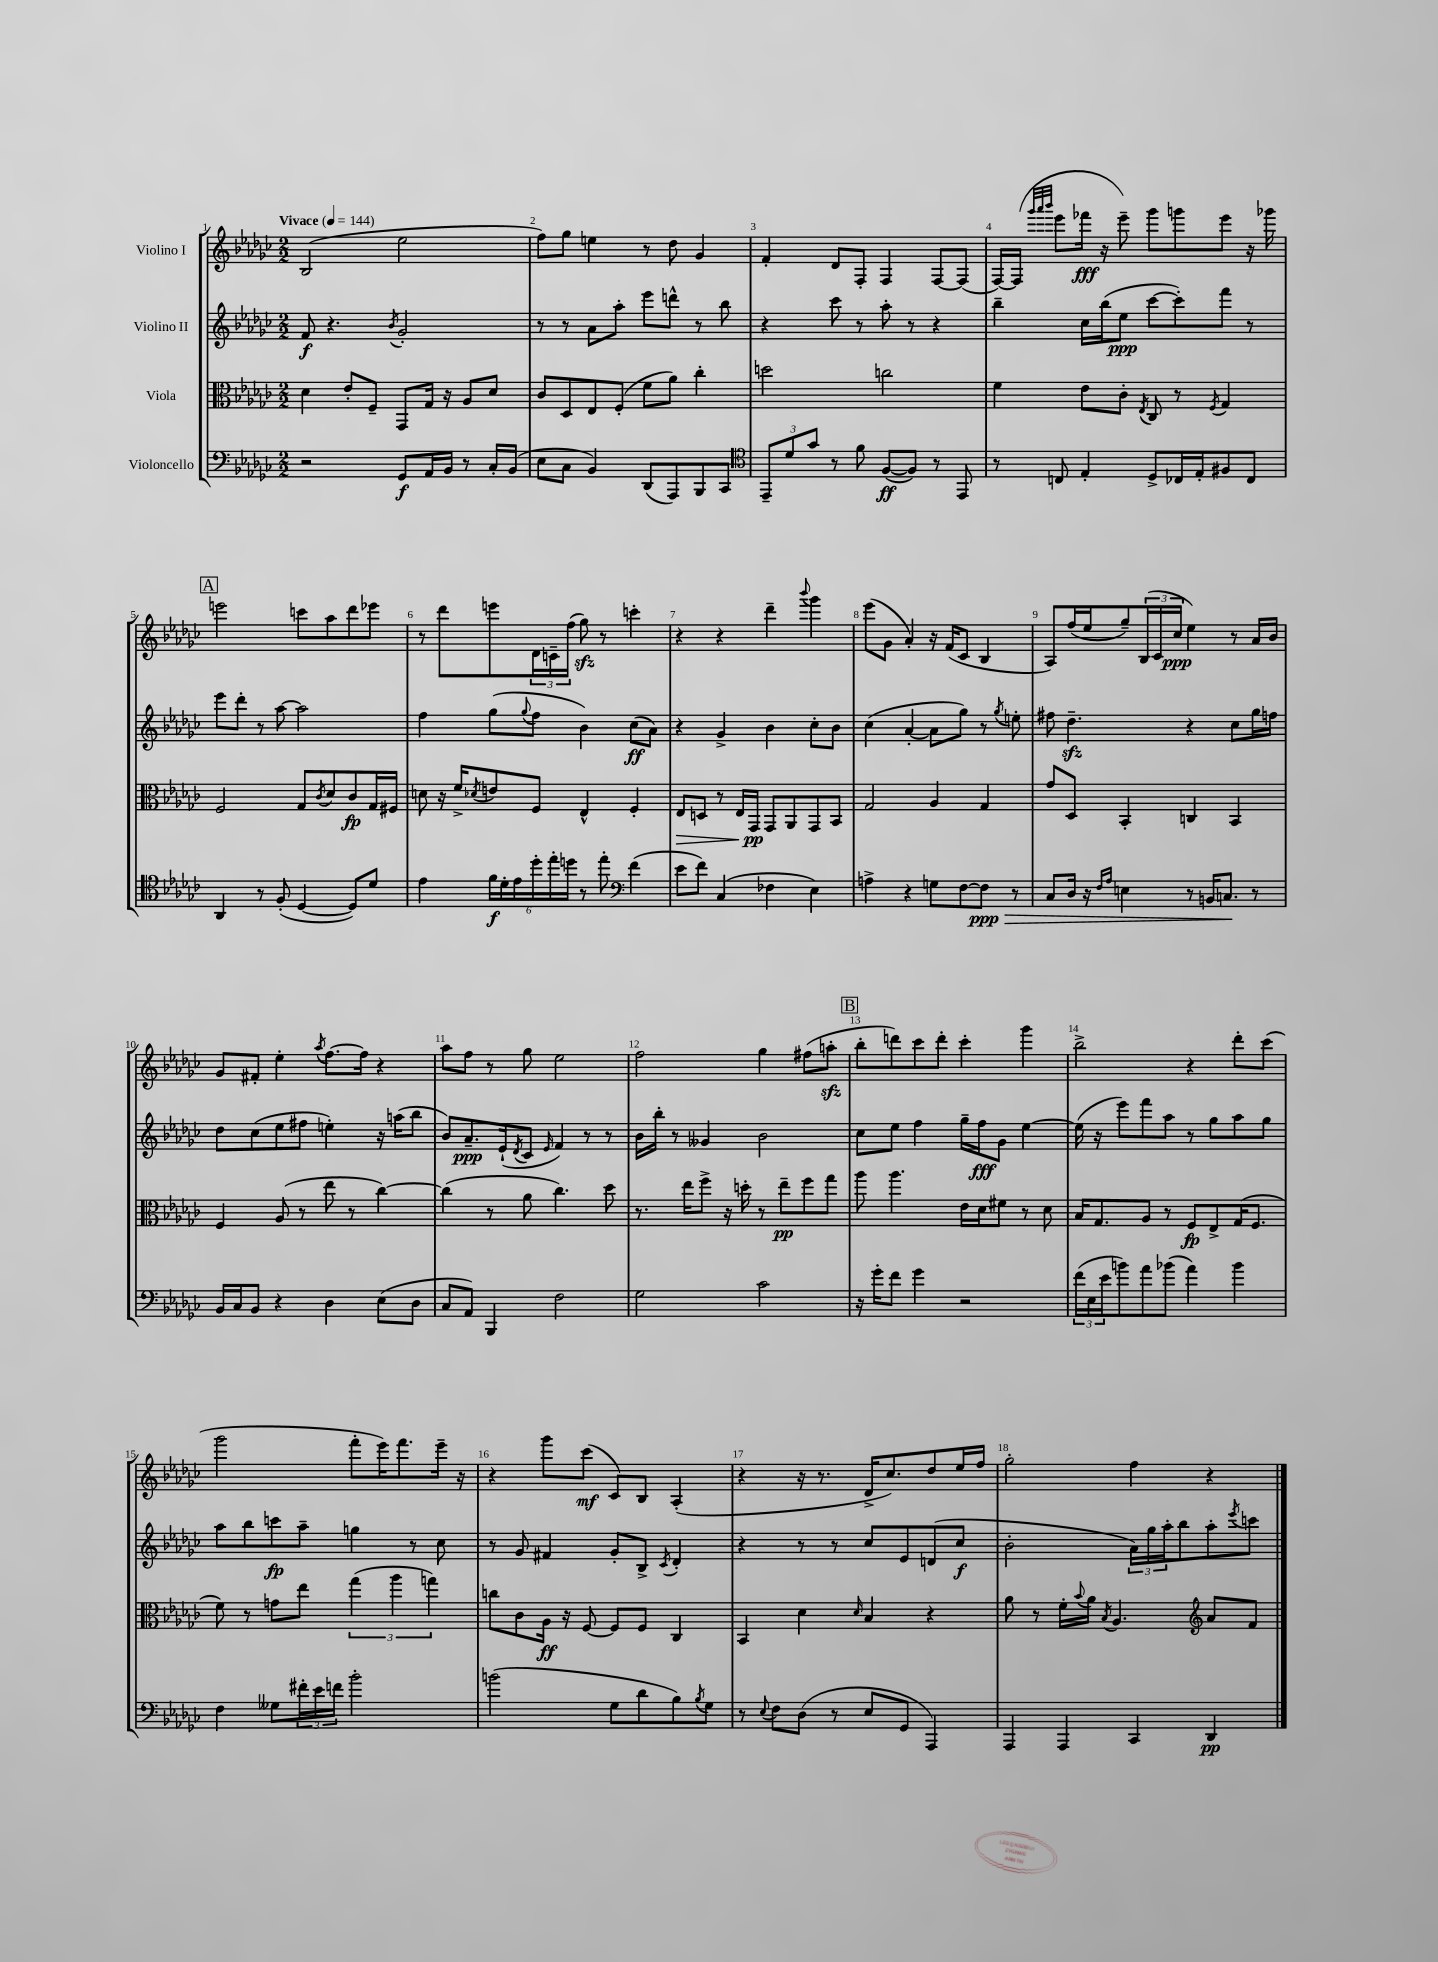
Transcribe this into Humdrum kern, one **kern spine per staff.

**kern	**kern	**kern	**kern
*staff4	*staff3	*staff2	*staff1
*clefF4	*clefC3	*clefG2	*clefG2
*k[b-e-a-d-g-c-]	*k[b-e-a-d-g-c-]	*k[b-e-a-d-g-c-]	*k[b-e-a-d-g-c-]
*M2/2	*M2/2	*M2/2	*M2/2
*MM144	*MM144	*MM144	*MM144
2r	4d-	8f	(2B-
.	.	4.r	.
.	8e-'	.	.
.	8F~	.	.
.	.	8qb-	.
8GG-	8GG-	2g-'	2ee-
16AA-	16G-	.	.
16BB-	16r	.	.
8r	8A-	.	.
16C-'	8d-	.	.
(16BB-	.	.	.
=	=	=	=
8E-	8c-	8r	8ff)
8C-	8D-	8r	8gg-
4BB-)	8E-	8a-	4ee
.	(8F'	8aa-'	.
(8DD-	8f	8eee-	8r
8AAA-)	8a-)	8ddd^^	8dd-
8BBB-	4cc-'	8r	4g-
8CC-	.	8bb-	.
=	=	=	=
*clefC4	*	*	*
12EE-~	2dd	4r	4f'
12d-	.	.	.
12g-	.	.	.
8r	.	8ccc-	8d-
8f	.	8r	8F'
([8F	2cc	8aa-'	4F
8F])	.	8r	.
8r	.	4r	[8F
8EE-	.	.	(8F]
=	=	=	=
8r	4f	4bb-~	[16F)
.	.	.	(16F]
.	.	.	32qqggg-
.	.	.	32qqaaa-
.	.	.	32qqbbb-
8C	.	.	8eee-
4E-'	8e-	16cc-	16fff-
.	.	(16bb-	16r
.	8c-'	8ee-	8eee-~)
.	8qE-	.	.
8D-^	8C-	[8ccc-	8ggg-
16C-	8r	8ccc-'])	8ggg
16E-'	.	.	.
.	8qF	.	.
8F#	4G-	8fff	8eee-
8C-	.	8r	16r
.	.	.	16ggg-
=	=	=	=
4AA-	2F	8eee-	2eee
.	.	8ddd-'	.
8r	.	8r	.
(8F'	.	[8aa-	.
[4D-	8G-	2aa-]	8ccc
.	8qc-	.	.
.	8d-	.	8aa-
8D-])	8c-	.	8ddd-
8d-	16G-	.	8eee-
.	16F#	.	.
=	=	=	=
4e-	8d	4ff	8r
.	16r	.	8ddd-
.	16f^	.	.
.	8qd-	.	.
24f	8e	(8gg-	8eee
24d-'	.	.	.
24e-	.	.	.
.	.	8qqgg-	.
24dd-'	8F	8ff	24d-
24ee-'	.	.	24c~
24dd	.	.	(24ff
8r	4E-^^	4b-)	8gg-)
8ee-'	.	.	8r
*clefF4	*	*	*
(4f	4F'	(8cc-	4ccc'
.	.	8a-)	.
=	=	=	=
8e-	8E-	4r	4r
8f)	8D	.	.
(4C-	8r	4g-^	4r
.	16E-	.	.
.	16GG-	.	.
4F-	8GG-	4b-	4ddd-~
.	8AA-	.	.
.	.	.	8qqbbb-
4E-)	8GG-	8cc-'	4ggg-
.	8BB-	8b-	.
=	=	=	=
4A^	2G-	(4cc-	(8eee-
.	.	.	8g-
4r	.	[4a-'	4a-')
8G	4A-	8a-]	16r
.	.	.	(16f
[8F	.	8gg-)	8c-
8F]	4G-	8r	4B-
.	.	8qgg-	.
8r	.	8ee'	.
=	=	=	=
8C-	8g-	8ff#	8A-)
16D-	8D-	4.dd-~	(16ff
16r	.	.	16ee-
16qqF	.	.	.
16qqA-	.	.	.
4E	4BB-'	.	8gg-~)
.	.	.	(24B-
.	.	.	24c-
.	.	.	24cc-
8r	4C	4r	4ee-)
16BB	.	.	.
8.C	.	.	.
.	4BB-	8cc-	8r
8r	.	16gg-	16a-
.	.	16ff	16b-
=	=	=	=
16BB-	4F	8dd-	8g-
16C-	.	.	.
8BB-	.	(8cc-	8f#'
4r	(8A-	8ee-	4ee-'
.	8r	8ff#	.
.	.	.	8qaa-
4D-	8ee-	4ee')	[8.ff
.	8r	.	.
.	.	.	16ff]
(8E-	[4cc-)	16r	4r
.	.	(16aa	.
8D-	.	8bb-	.
=	=	=	=
8C-	(4cc-]	8b-)	8aa-
8AA-)	.	8.a-~	8ff
4BBB-	8r	.	8r
.	.	(16e-`	.
.	.	8qd-	.
.	8a-	8c-	8gg-
.	.	16qqe-	.
2F	4.cc-)	4f)	2ee-
.	.	8r	.
.	8dd-	8r	.
=	=	=	=
2G-	8.r	16b-	2ff
.	.	16bb-'	.
.	.	8r	.
.	16ee-	.	.
.	8ff^	4g--	.
.	16r	.	.
.	16dd'	.	.
2c-	8r	2b-	4gg-
.	8ee-~	.	.
.	8ff	.	(8ff#
.	8gg-	.	8aa'
=	=	=	=
16r	8aa-	8cc-	8bb-'
16g-'	.	.	.
8f	4.aa-	8ee-	8ddd)
4g-	.	4ff	8ccc-
.	.	.	8ddd'
2r	16e-	16gg-~	4ccc-'
.	16d-	16ff	.
.	8f#	8g-	.
.	8r	[4ee-	4ggg-
.	8d-	.	.
=	=	=	=
(24f	16B-	(16ee-]	2bb-^
24E-	.	.	.
.	8.G-	16r	.
24e-	.	.	.
8b)	.	8eee-)	.
8a-	8A-	8fff	.
(8b-	8r	8aa-	.
4a-)	8F	8r	4r
.	8E-^	8gg-	.
4b-	(16G-	8aa-	8ddd-'
.	8.F	.	.
.	.	8gg-	(8ccc-
=	=	=	=
4F	8f)	8aa-	2ggg-
.	8r	8bb-	.
8G--	8g	8ccc	.
24f#'	8ee-	8aa-~	.
24e-	.	.	.
24f	.	.	.
2b-'	(6gg-	4gg	8fff'
.	.	.	16eee-)
.	6aa-	.	.
.	.	.	8.fff
.	.	8r	.
.	6gg)	.	.
.	.	8cc-	16eee-~
.	.	.	16r
=	=	=	=
(2b	8cc	8r	4r
.	8c-	8g-	.
.	16A-	4f#	8ggg-
.	16r	.	.
.	[8F	.	(8ccc-
8G-	8F]	8g-'	8c-)
8d-	8F	8B-^	8B-
.	.	8qc-	.
8B-)	4C-	4d-'	(4A-'
8qB-	.	.	.
8G-	.	.	.
=	=	=	=
8r	4BB-	4r	4r
8qqE-	.	.	.
8F	.	.	.
(8D-	4d-	8r	16r
.	.	.	8.r
8r	.	8r	.
.	16qqd-	.	.
8E-	4B-	8cc-	16d-^
.	.	.	8.cc-)
8GG-	.	8e-	.
4AAA-)	4r	(8d	8dd-
.	.	8cc-	16ee-
.	.	.	16ff
=	=	=	=
4AAA-	8a-	2b-'	2gg-'
.	8r	.	.
4AAA-	16f'	.	.
.	8qqb-	.	.
.	16a-	.	.
.	8qB-	.	.
.	4.A-	.	.
4CC-	.	24a-)	4ff
.	.	24gg-	.
.	.	24aa-'	.
.	.	8bb-	.
*	*clefG2	*	*
4DD-	8a-	8aa-'	4r
.	.	8qeee-	.
.	8f	8ccc	.
==	==	==	==
*-	*-	*-	*-
